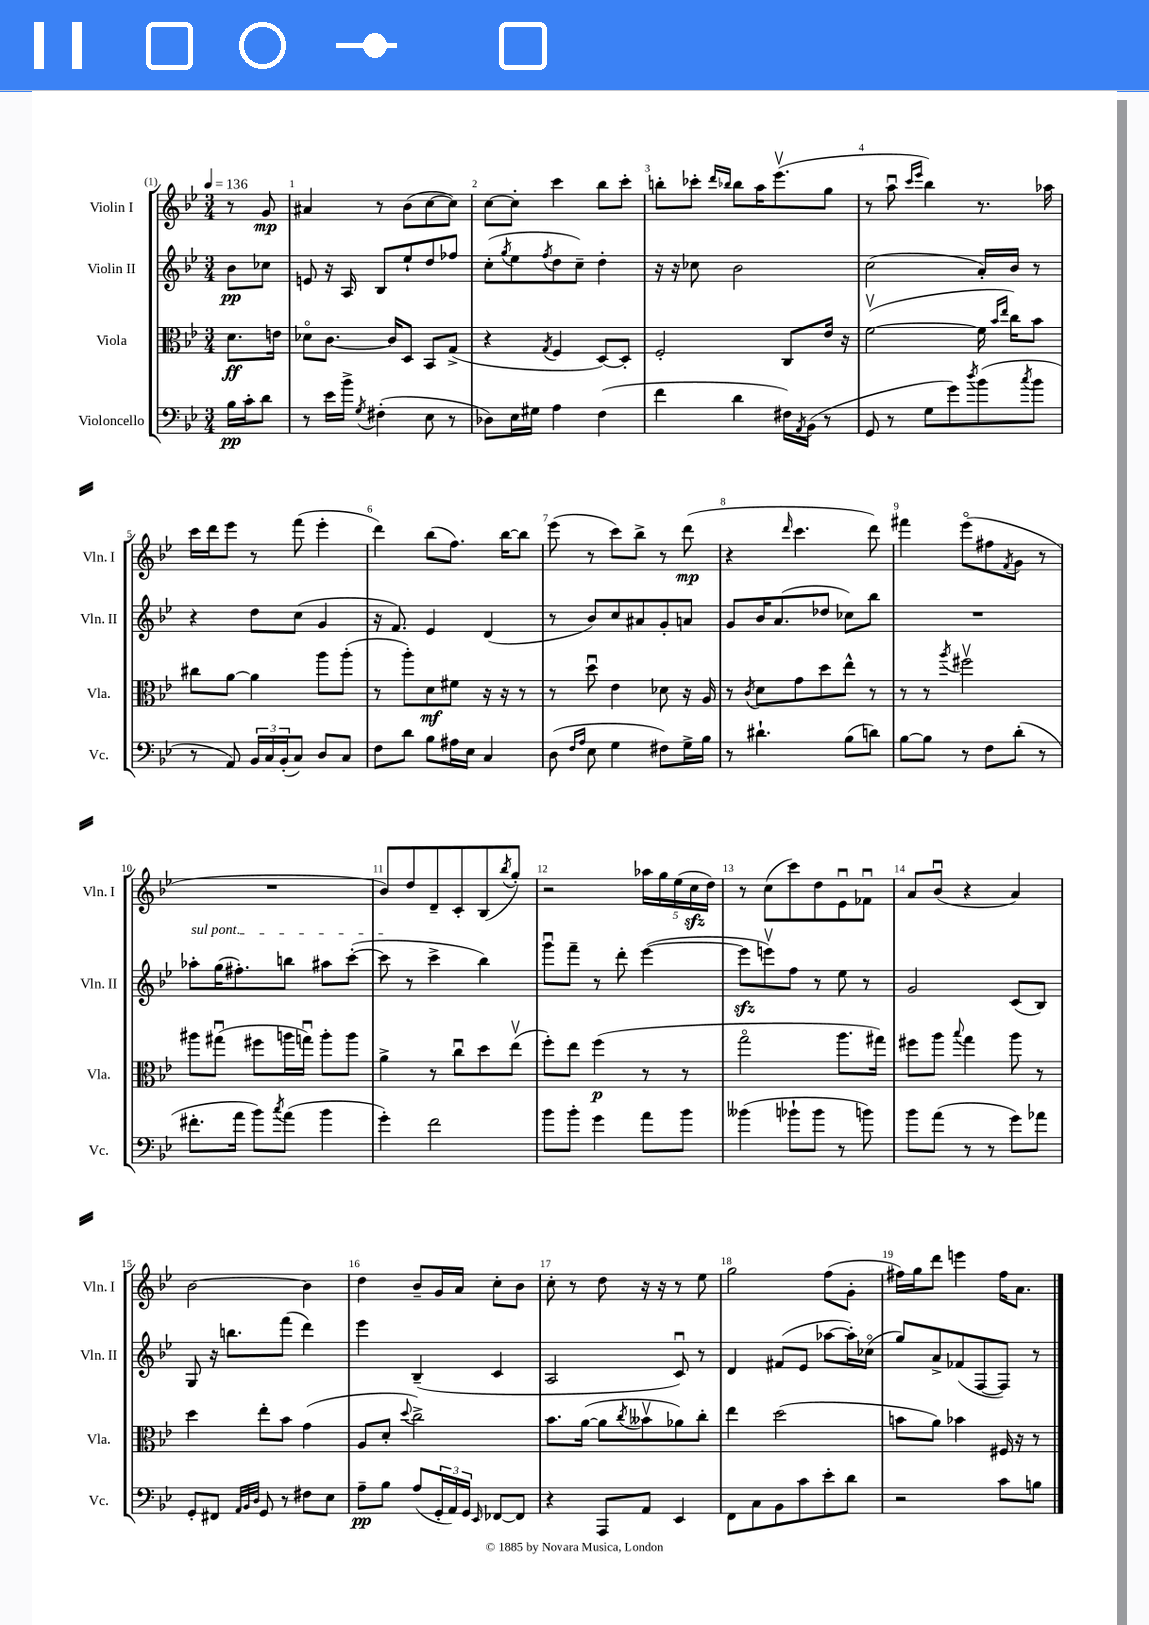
<<
\new StaffGroup <<
\new Staff = "s0" \with { instrumentName = "Violin I" shortInstrumentName = "Vln. I" } {
    \clef treble \key bes \major \numericTimeSignature \time 3/4 \partial 4 \tempo 4 = 136
    r8 g'8\mp |
    ais'4 r8 bes'8( c''8~ c''8) |
    c''8~ c''8-. c'''4 bes''8 c'''8-. |
    b''8-. ces'''8-. \grace { d'''16 bes''16 } bes''8 a''16 ees'''8.\upbow( g''8 |
    r8 a''8\downbow \grace { c'''16 ees'''16 } bes''4) r8. aes''16 |
    c'''16 d'''16 ees'''8 r8 f'''8( ees'''4-. |
    d'''4) bes''8( f''8.) bes''16~ bes''8 |
    ees'''8( r8 c'''8) bes''8-> r8 d'''8\mp( |
    r4 \grace { d'''16 } c'''4. d'''8) |
    fis'''4 ees'''8\flageolet( fis''8 \acciaccatura { f'8 } g'8 r8 |
    R2. |
    bes'8) d''8 d'8-- c'8-. bes8( \acciaccatura { bes''8 } g''8-.) |
    r2 \tuplet 5/4 { aes''16 g''16 ees''16( c''16\sfz d''16) } |
    r8 c''8( c'''8) d''8 ees'8\downbow fes'8\downbow |
    a'8 bes'8\downbow( r4 a'4) |
    bes'2~ bes'4 |
    d''4 bes'8-- g'16 a'16 c''8-. bes'8 |
    c''8-. r8 d''8 r16 r16 r8 ees''8 |
    g''2 f''8( g'8-. |
    fis''16) g''16 d'''8 e'''4 fis''16 a'8. \bar "|." |
}
\new Staff = "s1" \with { instrumentName = "Violin II" shortInstrumentName = "Vln. II" } {
    \clef treble \key bes \major \numericTimeSignature \time 3/4 \partial 4
    bes'8\pp ces''8 |
    e'8 r16 a16 bes8 ees''8-! d''8 fes''8 |
    c''8-.( \acciaccatura { g''8 } ees''8 \acciaccatura { f''8 } d''8 c''8--) d''4-. |
    r16 r16 ces''8 bes'2 |
    c''2( a'16-.) bes'16 r8 |
    r4 d''8 c''8( g'4 |
    r16 f'8.) ees'4 d'4( |
    r8 bes'8) c''8 ais'8 g'8-. a'8 |
    g'8 bes'16 a'8.( des''8 ces''8) bes''8 |
    R2. |
    \once \override TextSpanner.bound-details.left.text = \markup { \italic "sul pont." } aes''8-.\startTextSpan g''16( fis''8.-.) b''8 ais''8 c'''8~-.( |
    c'''8\stopTextSpan r8 c'''4-> bes''4) |
    g'''8\downbow f'''8-- r8 d'''8-. ees'''4~( |
    ees'''8\sfz e'''8\upbow) f''8 r8 ees''8 r8 |
    g'2 c'8( bes8) |
    g8 r16 b''8. f'''8( d'''4) |
    ees'''4 bes4--( c'4 |
    a2 c'8\downbow) r8 |
    d'4 fis'8( ees'8 aes''8~ aes''16-.) ces''16\flageolet( |
    g''8) a'8-> fes'8( f8~ f8) r8 \bar "|." |
}
\new Staff = "s2" \with { instrumentName = "Viola" shortInstrumentName = "Vla." } {
    \clef alto \key bes \major \numericTimeSignature \time 3/4 \partial 4
    d'8.\ff e'16 |
    des'8\flageolet c'8.~ c'16 d8 bes,8 g8->( |
    r4 \acciaccatura { g8 } f4 d8~) d8-. |
    f2-. c8 ees'16 r16 |
    f'2~\upbow( f'16 \grace { bes'16 ees''16 } c''16) bes'8 |
    cis''8 a'8~ a'4 a''8 a''8-.( |
    r8 a''8-.) d'8\mf fis'8 r16 r16 r8 |
    r8 d''8\downbow ees'4 des'8 r16 a16 |
    r8 \acciaccatura { c'8 } d'8 g'8 d''8 ees''8-^ r8 |
    r8 r8 \acciaccatura { a''8 } fis''2\upbow |
    ais''8 gis''8\downbow( fis''8 a''16 g''16\downbow) a''8-. a''8 |
    a'4-> r8 c''8\downbow d''8 ees''8\upbow( |
    f''8-.) ees''8 f''4\p( r8 r8 |
    g''2\flageolet a''8. gis''16) |
    fis''8 a''8 \appoggiatura { bes''8 } g''4 a''8 r8 |
    d''4 ees''8-. bes'8 g'4( |
    a8 d'8-. \appoggiatura { d''8 } c''2->) |
    bes'8. a'16~( a'8 \acciaccatura { c''8 } beses'8\upbow aes'8) c''8-. |
    ees''4 d''2( |
    b'8 a'8) bes'4 fis16 r16 r8 \bar "|." |
}
\new Staff = "s3" \with { instrumentName = "Violoncello" shortInstrumentName = "Vc." } {
    \clef bass \key bes \major \numericTimeSignature \time 3/4 \partial 4
    bes16\pp c'16-. d'8 |
    r8 ees'16 bes'16-> \acciaccatura { g8 } fis4-.( ees8 r8 |
    des8) ees16 gis16 a4 f4( |
    f'4 d'4 fis16) \acciaccatura { a,8 } bes,16( r8 |
    g,8 r8 g8 g'8) \acciaccatura { d''8 } bes'8( \acciaccatura { c''8 } bes'8 |
    r8 a,8) \tuplet 3/2 { bes,16 c16 bes,16-.( } c8) d8 c8 |
    f8 d'8 bes8 ais16 ees16 c4 |
    d8( \grace { f16 a16 } ees8 g4 fis8) g16-> bes16 |
    r8 dis'4.-! bes8( d'8) |
    bes8~ bes8 r8 f8 d'8-.( r8 |
    fis'8.-. a'16 bes'8) \acciaccatura { c''8 } a'8( bes'4 |
    g'4-.) f'2 |
    bes'8 bes'8-. g'4 a'8 bes'8 |
    beses'4( bes'8-! bes'8 r8 b'8) |
    bes'8 a'8( r8 r8 g'8) aes'8 |
    g,8-. fis,8 \grace { a,32 bes,32 d32 } g,8 r8 fis8 ees8 |
    a8--\pp bes8 a8( \tuplet 3/2 { g,16-. a,16) g,16 } \grace { ees,16 } fes,8~ fes,8 |
    r4 a,,8 a,8 ees,4 |
    f,8 c8 bes,8 c'8 ees'8-. d'8 |
    r2 c'8 b8 \bar "|." |
}
>>
>>
\layout { \context { \Score \override BarNumber.break-visibility = ##(#f #t #t) barNumberVisibility = #all-bar-numbers-visible } }
